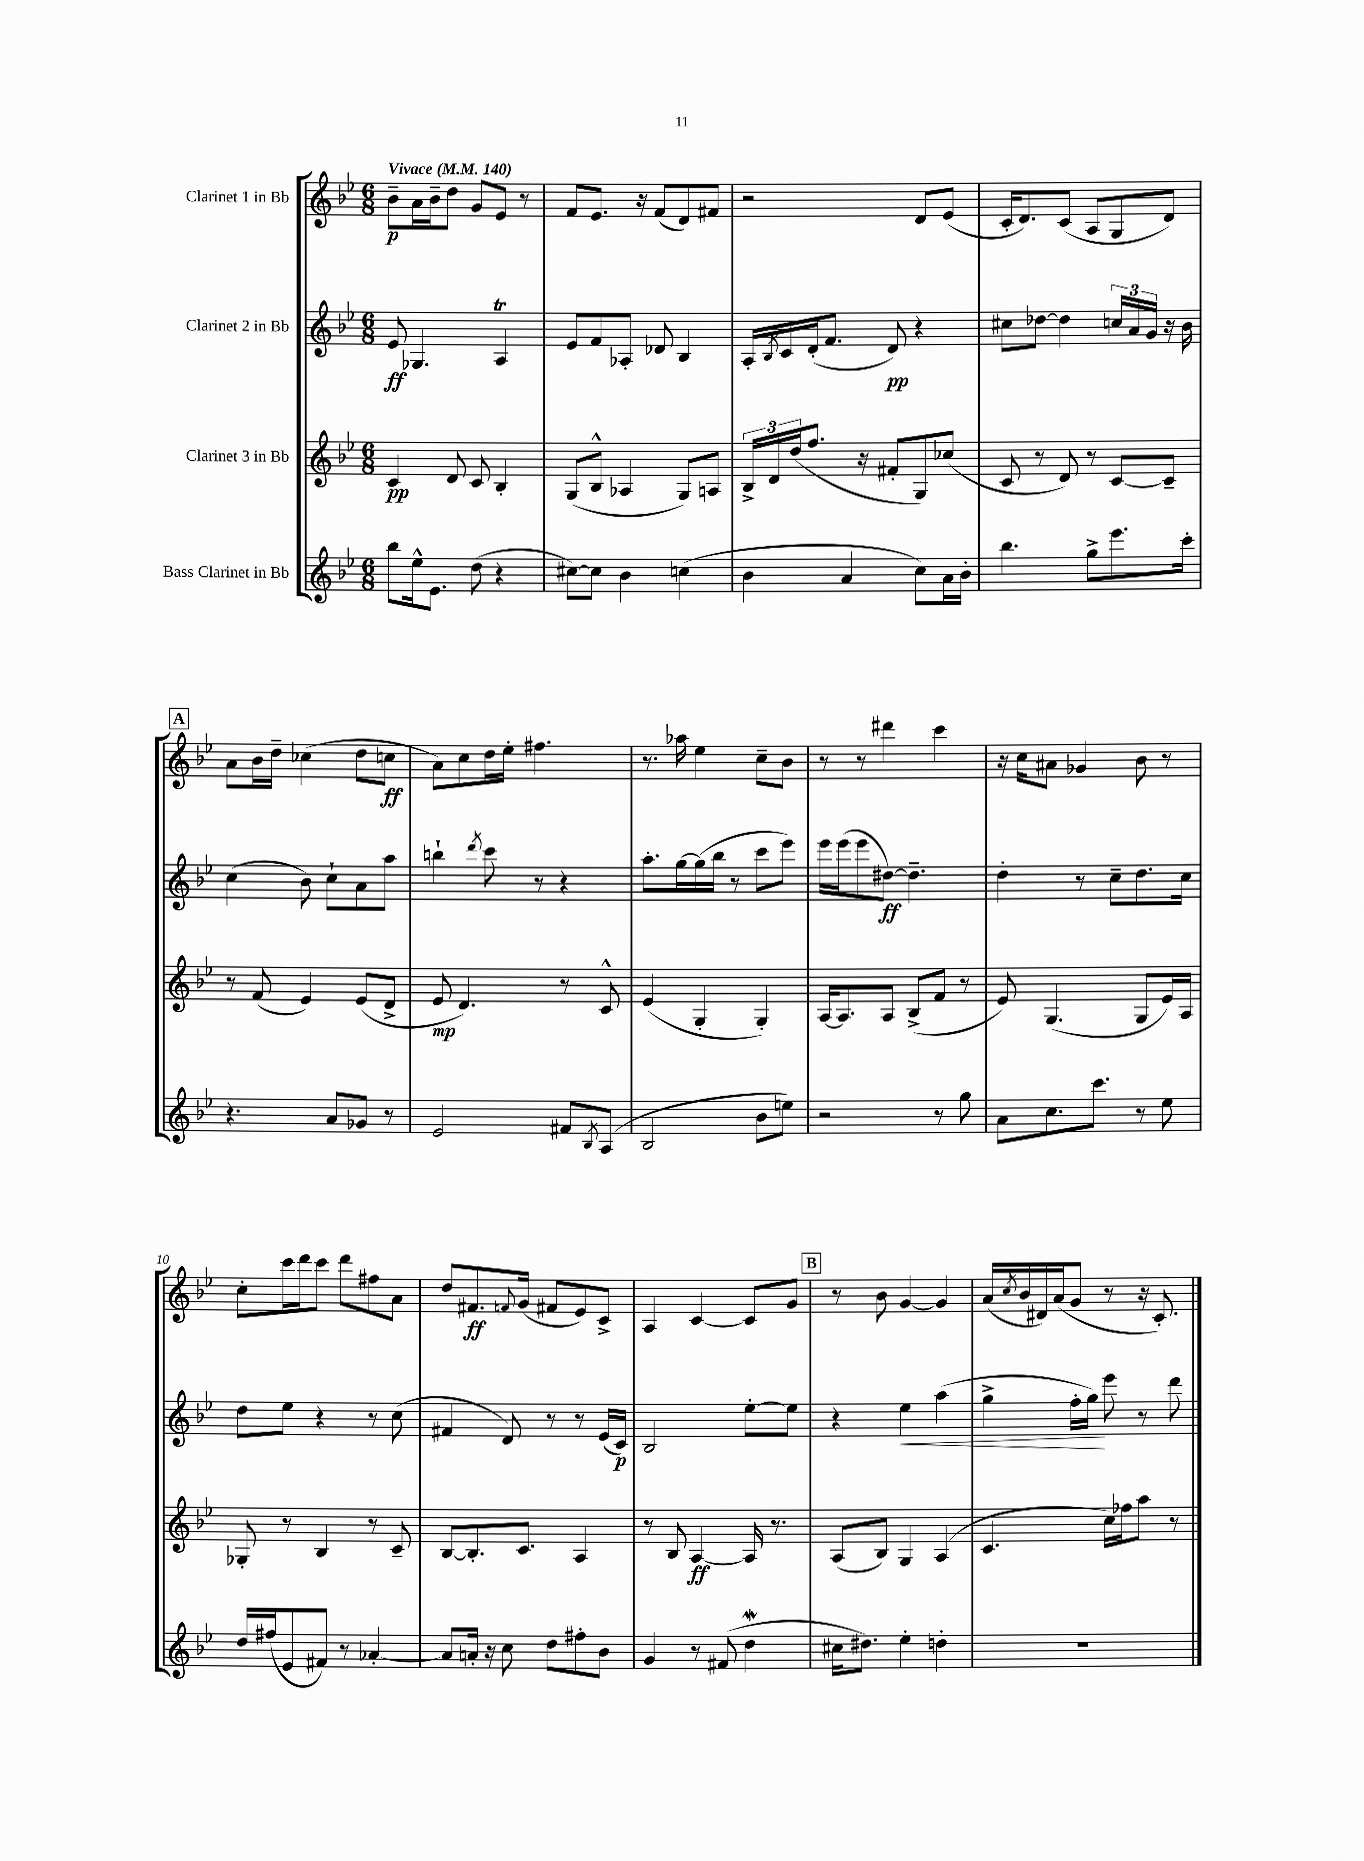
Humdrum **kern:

**kern	**kern	**kern	**kern
*staff4	*staff3	*staff2	*staff1
*clefG2	*clefG2	*clefG2	*clefG2
*k[b-e-]	*k[b-e-]	*k[b-e-]	*k[b-e-]
*M6/8	*M6/8	*M6/8	*M6/8
*MM140	*MM140	*MM140	*MM140
8bb-\L	4c/	8e-/	8b-~\L
16ee-^^\k	.	4.G-/	16a\L
8.e-\J	.	.	16b-~\J
.	8d/	.	8dd\J
(8dd\	8c/	.	8g/L
4r	4B-'/	4A/	8e-/J
.	.	.	8r
=	=	=	=
[8cc#\L)	(8G/L	8e-/L	8f/L
8cc#\]J	8B-^^/J	8f/	8.e-/J
4b-\	4A-/	8A-'/J	.
.	.	.	16r
.	.	8d-/	(8f/L
(4cc\	8G/L)	4B-/	8d/)
.	8A/J	.	8f#/J
=	=	=	=
4b-\	24B-^/LL	16A'/LL	2r
.	24d/	.	.
.	.	8qB-/	.
.	.	16c/	.
.	(24dd/J	.	.
.	8.ff/J	(16d'/J	.
.	.	8.f/J	.
4a/	.	.	.
.	16r	.	.
.	8f#'/L	8d/)	.
8cc\L)	8G/)	4r	8d/L
16a\L	(8cc-/J	.	(8e-/J
16b-'\JJ	.	.	.
=	=	=	=
4.bb-\	8c/	8cc#\L	16c'/LK
.	.	.	8.d/)
.	8r	[8dd-\J	.
.	8d/)	4dd-\]	(8c/J
8gg^\L	8r	.	8A/L
8.eee-\	[8c/L	24cc/LL	8G/
.	.	24a/	.
.	.	24g/JJ	.
.	8c~/]J	16r	8d/J)
16ccc'\Jk	.	16b-\	.
=	=	=	=
4.r	8r	(4cc\	8a\L
.	(8f/	.	16b-\L
.	.	.	16dd~\JJ
.	4e-/)	8b-\)	(4cc-\
8a/L	.	8cc`\L	.
8g-/J	(8e-/L	8a\	8dd\L
8r	8d^/J	8aa\J	8cc\J
=	=	=	=
2e-/	8e-/	4bb`\	8a\L)
.	4.d/)	.	8cc\
.	.	8qddd/	.
.	.	8ccc\	16dd\L
.	.	.	16ee-'\JJ
.	.	8r	4.ff#\
8f#/L	8r	4r	.
8qB-/	.	.	.
(8A/J	8c^^/	.	.
=	=	=	=
2B-/	(4e-/	8.aa'\L	8.r
.	.	[16gg\L	16aa-\
.	4G'/	(16gg\]	4ee-\
.	.	16bb-\JJ	.
.	.	8r	.
8b-\L	4G'/)	8ccc\L	8cc~\L
8ee\J)	.	8eee-\J)	8b-\J
=	=	=	=
2r	[16A/LK	16eee-\LL	8r
.	8.A/]	(16eee-\J	.
.	.	8eee-\	8r
.	8A/J	[8dd#\J)	4ddd#\
.	(8B-^/L	4.dd#~\]	.
8r	8f/J	.	4ccc\
8gg\	8r	.	.
=	=	=	=
8a\L	8e-/)	4dd'\	16r
.	.	.	16cc\LK
8.cc\	(4.G/	.	8a#\J
.	.	8r	4g-/
8.ccc\J	.	.	.
.	.	8cc~\L	.
8r	8G/L	8.dd\	8b-\
8ee-\	16e-/L)	.	8r
.	16A/JJ	16cc\Jk	.
=	=	=	=
16dd/LL	8G-'/	8dd\L	8cc'\L
(16ff#/J	.	.	.
8e-/	8r	8ee-\J	16ccc\L
.	.	.	16ddd\J
8f#/J)	4B-/	4r	8ccc\J
8r	.	.	8ddd\L
[4a-'/	8r	8r	8ff#\
.	8c~/	(8cc\	8a\J
=	=	=	=
8a-/]L	[8B-/L	4f#/	8dd/L
16a'/Jk	8.B-'/]	.	8.f#/
16r	.	.	.
8cc\	.	8d/)	.
.	.	.	8qqf/
.	8.c/J	.	(16g/Jk
8dd\L	.	8r	8f#/L
8ff#'\	4A/	8r	8e-/)
8b-\J	.	(16e-/LL	8c^/J
.	.	16c/JJ)	.
=	=	=	=
4g/	8r	2B-/	4A/
.	8B-/	.	.
8r	[4A/	.	[4c/
(8f#/	.	.	.
4dd\	16A/]	[8ee-'\L	8c/]L
.	8.r	.	.
.	.	8ee-\]J	8g/J
=	=	=	=
16cc#\LK	(8A/L	4r	8r
8.dd#\J)	.	.	.
.	8B-/J)	.	8b-\
4ee-'\	4G/	4ee-\	[4g/
4dd'\	(4A/	(4aa\	4g/]
=	=	=	=
2.r	4.c/	4gg^\	(16a/LL
.	.	.	8qcc/
.	.	.	16b-/
.	.	.	16d#/)
.	.	.	(16a/J
.	.	16ff'\LL	8g/J
.	.	16gg\JJ)	.
.	16cc\LL)	8eee-\	8r
.	16ff-\J	.	.
.	8aa\J	8r	16r
.	.	.	8.c'/)
.	8r	8ddd\	.
==	==	==	==
*-	*-	*-	*-
